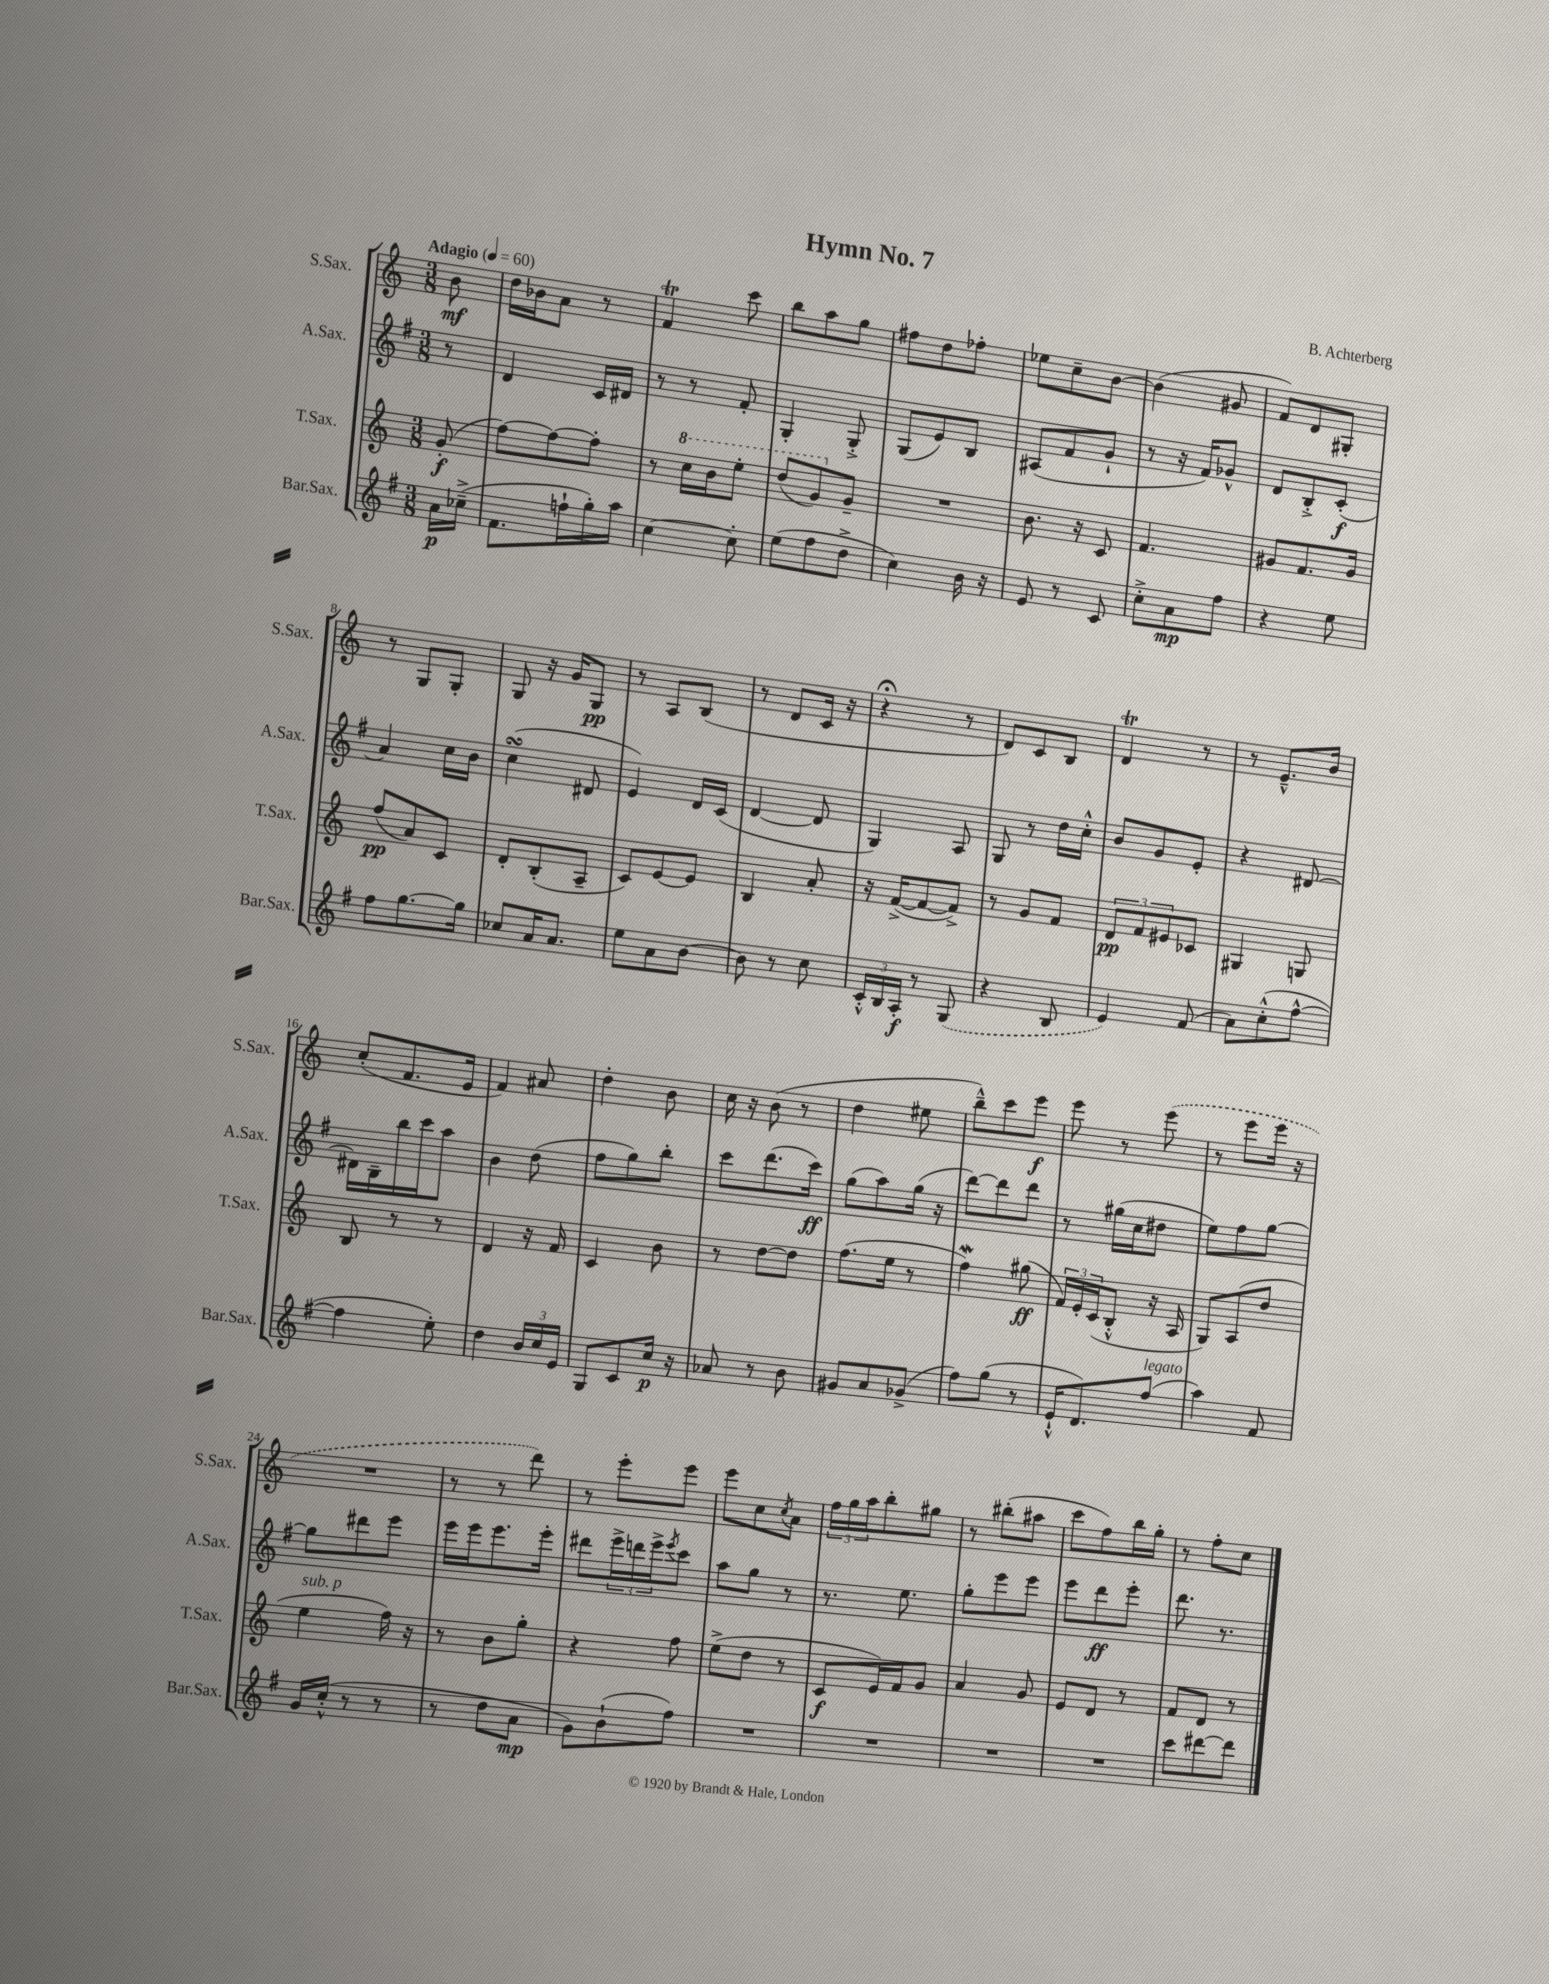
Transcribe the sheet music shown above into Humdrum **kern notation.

**kern	**kern	**kern	**kern
*staff4	*staff3	*staff2	*staff1
*clefG2	*clefG2	*clefG2	*clefG2
*k[f#]	*k[]	*k[f#]	*k[]
*M3/8	*M3/8	*M3/8	*M3/8
*MM60	*MM60	*MM60	*MM60
16a	(8g'	8r	8b
(16cc-~^	.	.	.
=	=	=	=
8.f#	[8ff)	4d	16dd
.	.	.	16b-
.	8ff_	.	8a
16ff`	.	.	.
16gg')	8ff']	16c	8r
16aa	.	16d#	.
=	=	=	=
[4cc	8r	8r	4f
.	16ccc	8r	.
.	16bb	.	.
8cc']	8eee'	8f#'	8ccc
=	=	=	=
(8ee	(8ddd	4G'	8bb
8ff#	8gg)	.	8aa
8dd^	8g~	8G'^	8gg
=	=	=	=
4cc)	4.r	(8G	8ff#
.	.	8e)	8dd
16b	.	8B	8ff-'
16r	.	.	.
=	=	=	=
8e	8.b	(8A#	8ee-
8r	.	8f#	8cc~
.	16r	.	.
8c	8c	8g`	[8b
=	=	=	=
8cc'^	4.f	8r	(4b]
8a	.	16r	.
.	.	16f#)	.
8ff#	.	8g-^^	8g#
=	=	=	=
4r	8g#	8d	8f)
.	8.f	8B'^	8d
8ee	.	(8c'	8G#'
.	16g#	.	.
=	=	=	=
8ff#	(8ff	4a)	8r
[8.gg	8a)	.	8G
.	8c	16cc	8G'
16gg]	.	16b	.
=	=	=	=
8cc-	8d'	(4cc	8G
16a	(8B'	.	16r
8.a	.	.	16g
.	8A~	8d#	8G
=	=	=	=
8ee	8c)	4e)	8r
8a	[8e	.	8A
[8b	8e]	16d	(8B
.	.	(16c	.
=	=	=	=
8b]	4B	[4d	8r
8r	.	.	8d
8cc	8a'	8d]	16c
.	.	.	16r
=	=	=	=
24c'^^	16r	4G)	4r;
24B	.	.	.
.	([16f^	.	.
24A'	.	.	.
8r	8f_	.	.
(8G	8f^])	8A	8r
=	=	=	=
4r	8r	8G	8d)
.	8g	8r	8c
8B	8f	16dd	8B
.	.	16cc'^^	.
=	=	=	=
4e)	12d	8b	4d
.	12f	.	.
.	.	8g	.
.	12e#	.	.
(8f#	8c-	8e'	8r
=	=	=	=
8a)	4G#	4r	8r
(8cc'^^	.	.	8.e~^^
[8ff#^^	8G	[8d#	.
.	.	.	16b
=	=	=	=
4ff#]	8B	16d#]	(8cc'
.	.	16B~	.
.	8r	16bb	8.f
.	.	16ccc	.
8ee')	8r	8aa	.
.	.	.	16e
=	=	=	=
4dd	4d	4b	4f)
24b	16r	(8dd	8a#
24cc	.	.	.
.	16f	.	.
24e	.	.	.
=	=	=	=
8G	4c	8ff#	4dd'
8c	.	8gg)	.
16cc	8b	8bb'	8b
16r	.	.	.
=	=	=	=
8a-	8r	8ccc	16cc
.	.	.	16r
8r	[8dd	(8.ddd	(8b
8b	8dd]	.	8r
.	.	16ccc)	.
=	=	=	=
8g#	(8.ff	(8gg	4dd
8a	.	8aa)	.
.	16ee	.	.
(8g-^	8r	(16gg	8ee#
.	.	16r	.
=	=	=	=
8ff#)	4ff)	[8ddd)	8bb~^^)
(8gg	.	8ddd]	8ccc
8r	(8gg#	8ddd	8eee
=	=	=	=
16e`^^	24f)	8r	8eee
.	24e'	.	.
8.d)	.	.	.
.	(24c	.	.
.	8B'^^	(16gg#	8r
.	.	16cc	.
(8ff#	16r	8dd#	(8eee
.	16A	.	.
=	=	=	=
4aa)	8G)	8ee)	8r
.	(8A	8ff#	8eee
8f#	8dd	[8gg	16eee
.	.	.	16r
=	=	=	=
16g	4ee	8gg]	4.r
(16cc'^^	.	.	.
8r	.	8ddd#	.
8r	16ff)	8eee	.
.	16r	.	.
=	=	=	=
8r	8r	16eee	8r
.	.	16eee	.
8dd	8b	8.eee	8r
8a	8gg'	.	8ddd)
.	.	16eee'	.
=	=	=	=
8g)	4r	8ddd#	8r
(8b`	.	24eee^	8eee'
.	.	24ddd	.
.	.	24eee^	.
.	.	8qeee	.
8ff#)	8ff	8ccc	8eee
=	=	=	=
4.r	(8ee^	8aa	8eee
.	8dd	8gg	8cc
.	.	.	8qcc
.	8r	8r	8a
=	=	=	=
4.r	8c	8.r	24ff
.	.	.	24gg
.	.	.	24aa
.	16e)	.	8bb'
.	16f	8.ee	.
.	8g	.	8gg#
=	=	=	=
4.r	4a	8gg'	8r
.	.	8eee	(8bb#'
.	8g	8eee	8aa#
=	=	=	=
4.r	8e	8eee	8ccc
.	8d	8ddd	8ff)
.	8r	8eee'	16bb
.	.	.	16gg'
=	=	=	=
8ccc	8f	8.ddd	8r
[8ddd#	8d	.	8ff'
.	.	8.r	.
8ddd#]	8r	.	8cc
==	==	==	==
*-	*-	*-	*-
